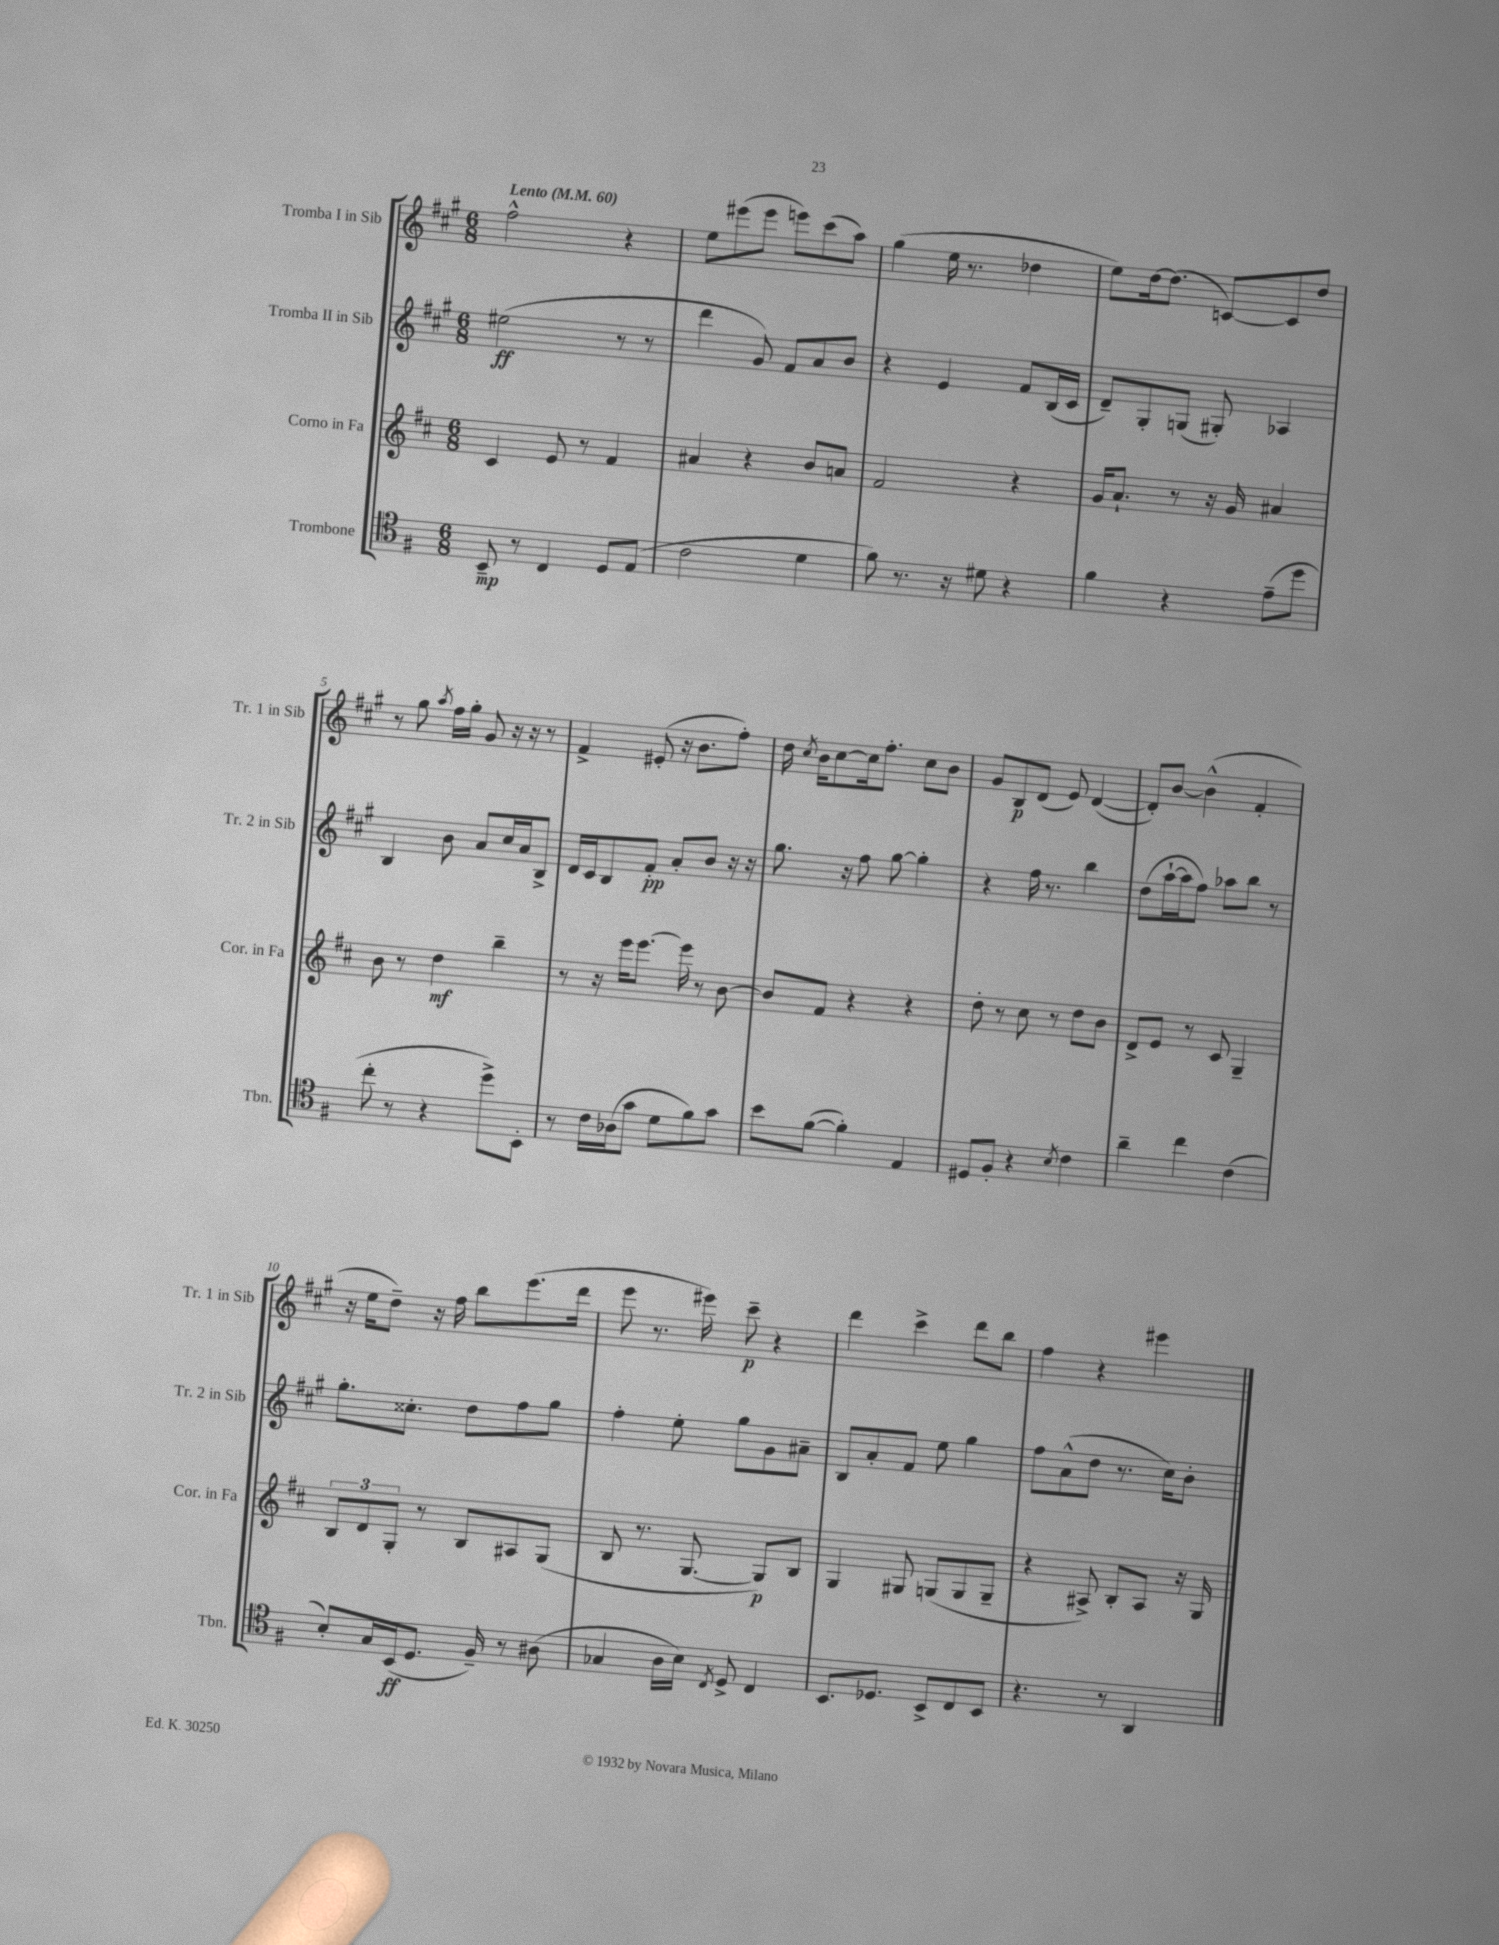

**kern	**dynam	**kern	**dynam	**kern	**dynam	**kern	**dynam
*part4	*part4	*part3	*part3	*part2	*part2	*part1	*part1
*staff4	*staff4	*staff3	*staff3	*staff2	*staff2	*staff1	*staff1
*I"Trombone	*	*I"Corno in Fa	*	*I"Tromba II in Sib	*	*I"Tromba I in Sib	*
*I'Tbn.	*	*I'Cor. in Fa	*	*I'Tr. 2 in Sib	*	*I'Tr. 1 in Sib	*
*clefC4	*	*clefG2	*	*clefG2	*	*clefG2	*
*k[f#]	*	*k[f#c#]	*	*k[f#c#g#]	*	*k[f#c#g#]	*
*M6/8	*	*M6/8	*	*M6/8	*	*M6/8	*
*MM60	*	*MM60	*	*MM60	*	*MM60	*
=1	=1	=1	=1	=1	=1	=1	=1
!	!	!	!	!	!	!LO:TX:a:B:t=Lento	!
8BB~/	mp	4c#/	.	(2ee#X\	ff	2ff#^^\	.
8r	.	.	.	.	.	.	.
4C/	.	8e/	.	.	.	.	.
.	.	8r	.	.	.	.	.
8D/L	.	4f#/	.	8r	.	4r	.
(8E/J	.	.	.	8r	.	.	.
=2	=2	=2	=2	=2	=2	=2	=2
2c\	.	4a#X/	.	4ddd\	.	8ee\L	.
.	.	.	.	.	.	(8eee#X\	.
.	.	4r	.	8g#/)	.	8eee#\J	.
.	.	.	.	8f#/L	.	8eeen\L)	.
4d\	.	8b/L	.	8a/	.	(8ccc#\	.
.	.	8an/J	.	8b/J	.	8aa\J)	.
=3	=3	=3	=3	=3	=3	=3	=3
8f#\)	.	2f#/	.	4r	.	(4gg#\	.
8.r	.	.	.	.	.	.	.
.	.	.	.	4e/	.	16ee\	.
16r	.	.	.	.	.	8.r	.
8d#X\	.	.	.	.	.	.	.
4r	.	4r	.	8f#/L	.	4dd-X\	.
.	.	.	.	(16B/L	.	.	.
.	.	.	.	16c#/JJ	.	.	.
=4	=4	=4	=4	=4	=4	=4	=4
4f#\	.	16g/KL	.	8d~/L)	.	8ee\L)	.
.	.	8.a`/J	.	.	.	.	.
.	.	.	.	8G#'/	.	[16dd\k	.
.	.	.	.	.	.	(8.dd\J]	.
4r	.	8r	.	(8Gn/J	.	.	.
.	.	16r	.	8G#X'/)	.	[8cn/L)	.
.	.	16g/	.	.	.	.	.
(8e~\L	.	4a#X/	.	4A-X/	.	8c/]	.
8dd\J	.	.	.	.	.	8dd/J	.
!!LO:LB:g=z
=5	=5	=5	=5	=5	=5	=5	=5
8cc'\	.	8b\	.	4B/	.	8r	.
8r	.	8r	.	.	.	8gg#\	.
.	.	.	.	.	.	8qaa/	.
4r	.	4dd\	mf	8b\	.	16ff#\LL	.
.	.	.	.	.	.	16gg#'\JJ	.
.	.	.	.	8a/L	.	8g#/	.
8dd^\L)	.	4bb~\	.	16cc#/L	.	16r	.
.	.	.	.	16a/J	.	16r	.
8BB'\J	.	.	.	8B^/J	.	8r	.
=6	=6	=6	=6	=6	=6	=6	=6
8r	.	8r	.	16d/LL	.	4f#^/	.
.	.	.	.	16c#/J	.	.	.
16c\LL	.	16r	.	8B/	.	.	.
(16A-X\J	.	16eee\KL	.	.	.	.	.
8g\J	.	[8.eee\J	.	8f#'/J	pp	(8e#X'/	.
8d\L	.	.	.	8a'/L	.	16r	.
.	.	16eee\]	.	.	.	8.b\L	.
8f#\)	.	8r	.	8b/J	.	.	.
8g\J	.	[8b\	.	16r	.	8ff#'\J)	.
.	.	.	.	16r	.	.	.
=7	=7	=7	=7	=7	=7	=7	=7
8b\L	.	8b/L]	.	8.gg#\	.	16dd\	.
.	.	.	.	.	.	8qcc#/	.
.	.	.	.	.	.	16b\KL	.
([8f#\J	.	8f#/J	.	.	.	[8cc#\	.
.	.	.	.	16r	.	.	.
4f#'\])	.	4r	.	8ff#\	.	16cc#\k]	.
.	.	.	.	.	.	8.ff#'\J	.
.	.	.	.	[8gg#\	.	.	.
4E/	.	4r	.	4gg#'\]	.	8cc#\L	.
.	.	.	.	.	.	8b\J	.
=8	=8	=8	=8	=8	=8	=8	=8
8D#X/L	.	8dd'\	.	4r	.	8g#/L	.
8F#'/J	.	8r	.	.	.	8B/	p
4r	.	8cc#\	.	16ff#\	.	(8d/J	.
.	.	.	.	8.r	.	.	.
.	.	8r	.	.	.	8e/)	.
8qB/	.	.	.	.	.	.	.
4c\	.	8dd\L	.	4bb\	.	([4d/	.
.	.	8b\J	.	.	.	.	.
=9	=9	=9	=9	=9	=9	=9	=9
4a~\	.	8d^/L	.	(8dd\L	.	8d'/L])	.
.	.	8e/J	.	[16aa`\L	.	[8b/J	.
.	.	.	.	16aa\J]	.	.	.
4cc\	.	8r	.	8ff#\J)	.	(4b^^\]	.
.	.	8c#/	.	8aa-X\L	.	.	.
(4c\	.	4G~/	.	8bb\J	.	4f#'/	.
.	.	.	.	8r	.	.	.
!!LO:LB:g=z
=10	=10	=10	=10	=10	=10	=10	=10
8B'/L)	.	12B/L	.	8.gg#'\L	.	16r	.
.	.	.	.	.	.	16ee\KL	.
.	.	12d/	.	.	.	.	.
16G/L	.	.	.	.	.	8dd~\J)	.
.	.	12G'/J	.	.	.	.	.
(16BB/J	ff	.	.	8.cc##X'\J	.	.	.
8.D/J	.	8r	.	.	.	16r	.
.	.	.	.	.	.	16ff#\	.
.	.	8B/L	.	8dd\L	.	8bb\L	.
16F#~/)	.	.	.	.	.	.	.
8r	.	8A#X/	.	8ff#\	.	(8.eee\	.
(8A#X\	.	(8G/J	.	8gg#\J	.	.	.
.	.	.	.	.	.	16ddd\Jk	.
=11	=11	=11	=11	=11	=11	=11	=11
4G-X/	.	8B/	.	4ff#'\	.	8eee\	.
.	.	8.r	.	.	.	8.r	.
16A\LL	.	.	.	8ee'\	.	.	.
16B\JJ)	.	[8.G/	.	.	.	16eee#X\)	.
8qC/	.	.	.	.	.	.	.
8D^/	.	.	.	8gg#\L	.	8ccc#~\	p
4C/	.	8G/L])	p	8g#\	.	4r	.
.	.	8B/J	.	8a#X~\J	.	.	.
=12	=12	=12	=12	=12	=12	=12	=12
8.BB/L	.	4G/	.	8B/L	.	4ddd\	.
.	.	.	.	8a'/	.	.	.
8.D-X/J	.	.	.	.	.	.	.
.	.	8G#X/	.	8f#/J	.	4ccc#^\	.
8BB^/L	.	(8Gn/L	.	8ee\	.	.	.
8C/	.	8G/	.	4gg#\	.	8ddd\L	.
8BB/J	.	8G~/J	.	.	.	8bb\J	.
=13	=13	=13	=13	=13	=13	=13	=13
4.r	.	4r	.	8ff#\L	.	4ff#\	.
.	.	.	.	(8a^^\	.	.	.
.	.	8A#X^/)	.	8dd\J	.	4r	.
8r	.	8B'/L	.	8.r	.	.	.
4AA/	.	8A#/J	.	.	.	4eee#X\	.
.	.	.	.	16cc#\KL)	.	.	.
.	.	16r	.	8b'\J	.	.	.
.	.	16G/	.	.	.	.	.
==	==	==	==	==	==	==	==
*-	*-	*-	*-	*-	*-	*-	*-
